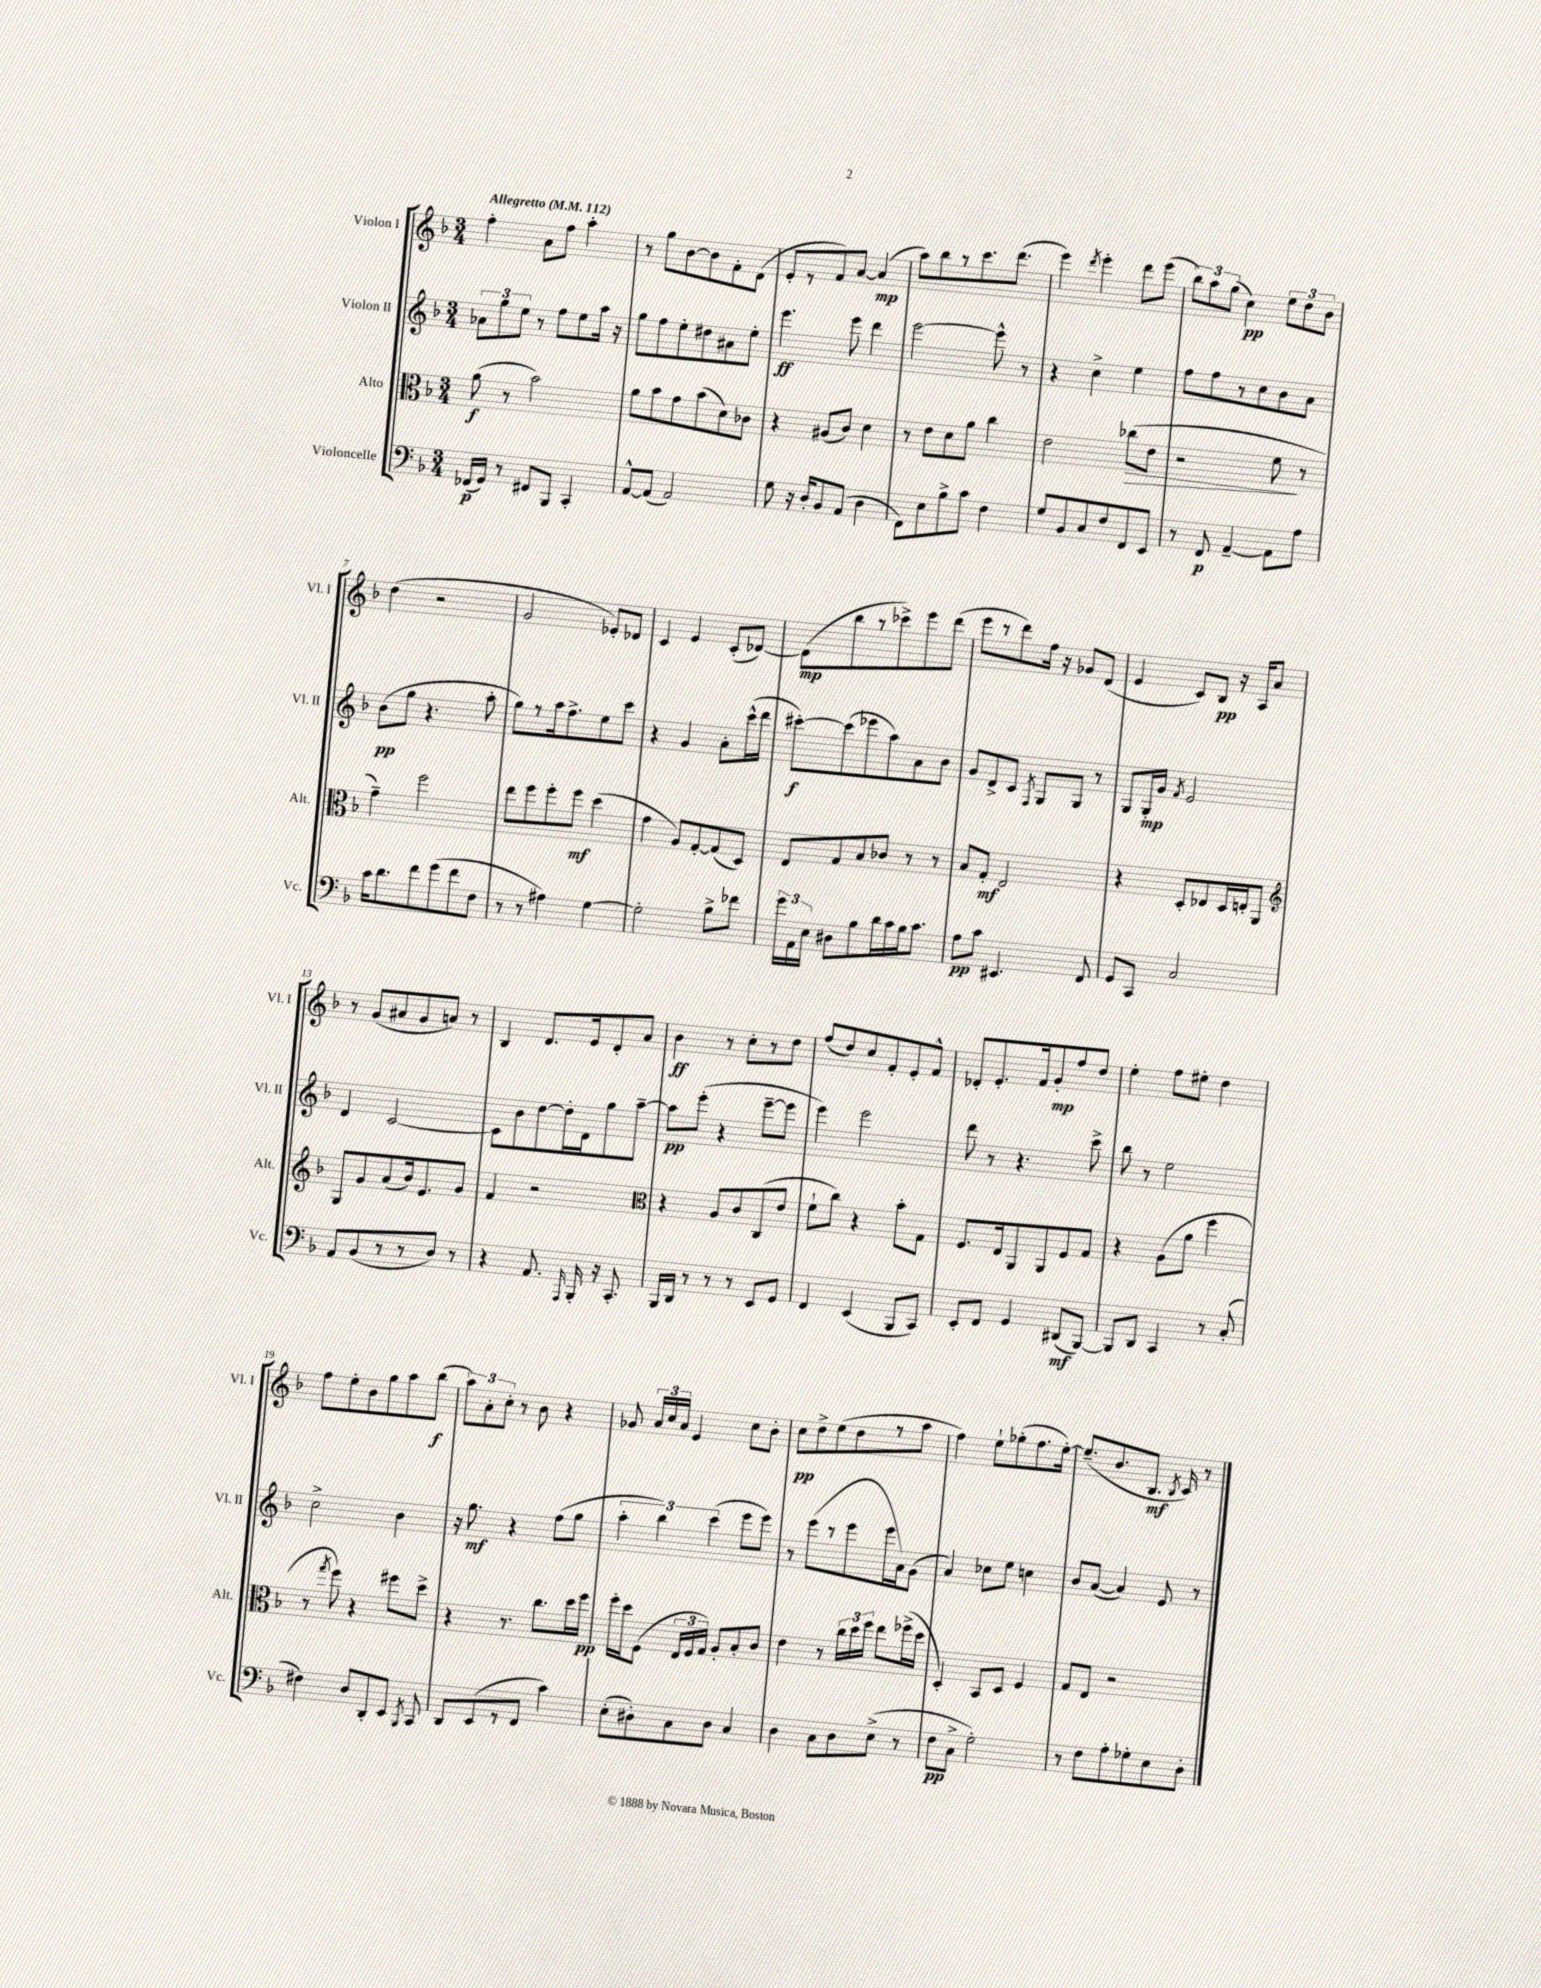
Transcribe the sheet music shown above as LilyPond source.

<<
\new StaffGroup <<
\new Staff = "s0" \with { instrumentName = "Violon I" shortInstrumentName = "Vl. I" } {
    \clef treble \key f \major \numericTimeSignature \time 3/4 \tempo "Allegretto" 4 = 112
    \autoBeamOff f''4-. a'8[ f''8] a''4-. |
    r8 g''8[ bes'8~ bes'8 f'8-. d'8]( |
    e'8[-. r8 f'8) a'8]~ a'4\mp( |
    a''8[) bes''8 r8 c'''8. d'''8.]( |
    e'''4) \acciaccatura { d'''8 } e'''4-. d'''8[ e'''8]( |
    \tuplet 3/2 { bes''8[) a''8 g''8]( } c''4\pp) \tuplet 3/2 { e''8[ d''8 bes'8] } |
    d''4( r2 |
    g'2 ees'8[-.) des'8] |
    c'4 e'4 c'8[-.( des'8]~) |
    des'8[\mp( bes''8 r8 ces'''8->) e'''8 d'''8]( |
    e'''8[ r8 d'''8) f''16] r16 ges'8[ d'8]( |
    e'4 c'8[) bes8]\pp r16 a16[ a'8] |
    r8 g'8[( ais'8 g'8 a'8]) r8 |
    bes4 d'8.[ e'16 d'8-. a'8] |
    bes'4\ff r8 c''8[-. r8 d''8] |
    f''8[( d''8) c''8 f'8-. e'8-. f'8]-^ |
    des'8[-. e'8.-. f'16 g'8-.\mp f''8 d''8] |
    e''4-. f''8[ eis''8]-. d''4 |
    f''8[ e''8-. bes'8 g''8 a''8 bes''8]\f( |
    \tuplet 3/2 { a''8[) a'8-. c''8]-. } r8 bes'8 r4 |
    ges'8 \tuplet 3/2 { a'16[ c''16 a'16] } e'4 c''8[ bes'8]-. |
    c''8[\pp d''8-> e''8( d''8 r8 a''8] |
    f''4) e''8[-! ges''8-.( f''8. e''16]~-.) |
    e''8.[--( bes'8. bes8.]\mf \acciaccatura { bes8 } c'16) r8 \bar "|." |
}
\new Staff = "s1" \with { instrumentName = "Violon II" shortInstrumentName = "Vl. II" } {
    \clef treble \key f \major \numericTimeSignature \time 3/4
    \autoBeamOff \tuplet 3/2 { aes'8[ g''8 e''8] } r8 f''8[ e''8 a''16] r16 |
    g''8[ f''8 e''8-. dis''8 ais'8 e''8]-. |
    e'''4.\ff e'''8 d'''4 |
    e'''2~ e'''8-^ r8 |
    r4 c''4-> e''4 |
    f''8[ f''8 r8 c''8 bes'8 a'8] |
    bes'8[\pp( g''8] r4. a''8-. |
    g''8[) r8 a''16 f''8.-> e''8 c'''8] |
    r4 g'4 a'8[-. c'''16-^( d'''16] |
    cis'''8[~-.\f) cis'''8( ees'''8 a''8) a'8 bes'8] |
    g'8[ d'8-> c'8] \acciaccatura { f8 } g8[ g8] r8 |
    g8[ g16-.\mp g'16] \acciaccatura { f'8 } e'2 |
    d'4 c'2~ |
    c'8[ bes'8 d''8~ d''16-. d'16 g''8 a''8]~-- |
    a''8[\pp e'''8]-.( r4 e'''8[~-- e'''8] |
    e'''4) e'''2 |
    d'''8 r8 r4. c'''8-> |
    bes''8 r8 e''2 |
    c''2-> bes'4 |
    r16 g''8.\mf r4 f''8[( g''8] |
    \tuplet 3/2 { a''4-. bes''4) c'''4( } e'''8[ e'''8]) |
    r8 e'''8[( r8 e'''8 e'''16 a'16) g'8]( |
    a'4) ces''8[ e''8] c''4 |
    bes'8[ a'8]~( a'4) e'8 r8 \bar "|." |
}
\new Staff = "s2" \with { instrumentName = "Alto" shortInstrumentName = "Alt." } {
    \clef alto \key f \major \numericTimeSignature \time 3/4
    \autoBeamOff a'8\f( r8 bes'2) |
    a'8[ bes'8 g'8 bes'8( d'8) ces'8] |
    r4 ais8[( c'8]) d'4 |
    r8 e'8[ d'8 a'8] c''4 |
    e'2 ces''8[\>( e'8] |
    r2 f'8\! r8 |
    g'4--) f''2 |
    e''8[ f''8 f''8-. f''8]\mf d''4( |
    g'4 a8[) g8~-. g8( d8]) |
    e8[ g8 bes8 ces'8] r8 r8 |
    bes8[ g8]-.\mf e2 |
    r4 d8[-. ees8 d16 e16-. a,8] |
    \clef treble g8[ g'8 a'8( bes'16) e'8. g'8] |
    f'4 r2 |
    \clef alto r4 a8[ c'8 c8( e'8] |
    f'8[-! c''8]) r4 bes'8[-. g8] |
    f8.[ e16 a,8 a,8 f8 g8] |
    r4 a8[( a'8] f''4 |
    r8 \acciaccatura { g''8 } f''8) r4 fis''8[ d''8]-> |
    r4 r8. c''8.[ d''16 f''16]\pp |
    f''16[-. d''16 f8]( \tuplet 3/2 { e16[ f16 g16]) } a8[-. bes8-. c'8] |
    e'4 r8 \tuplet 3/2 { c''16[ d''16 f''16] } e''8[ fes''16->( d''16] |
    d4-.) bes,8[ d8] f4 |
    g8[ e8] r2 \bar "|." |
}
\new Staff = "s3" \with { instrumentName = "Violoncelle" shortInstrumentName = "Vc." } {
    \clef bass \key f \major \numericTimeSignature \time 3/4
    \autoBeamOff fes,16[\p( g,16]) r8 fis,8[ bes,,8] c,4-. |
    a,8[~-^ a,8]( a,2) |
    g8 r16 d16[-. bes,8 a,8]( d4 |
    f,8[) e8 bes8-> c'8] f4 |
    g8[ bes,8 c8 f8 f,8 e,8] |
    r8 f,8\p a,4~-- a,8[ a8] |
    c'16[ d'8. f'8 g'8( f'8 f8] |
    r8 r8 ais4) g4~ |
    g2-. bes8[-> fes'8] |
    \tuplet 3/2 { g'16[ a,16 e16] } dis8[ bes8 d'16 c'16 bes16 c'8.] |
    a8[\pp c'8] eis,4. f,8 |
    g,8[ c,8] c2 |
    a,8[ bes,8( r8 r8 d8]) r8 |
    r4 a,8. \grace { a,,16 } bes,,16-. r16 c,8.-. |
    bes,,16[ d,16] r8 r8 r8 e,8[ g,8] |
    f,4 e,4( bes,,8[ c,8]) |
    e,8[-. f,8] g,4 dis,8[\mf( bes,,8]~) |
    bes,,8[ d,8] c,4 r8 c8-.( |
    fis4) d8[ d,8-. e,8] \acciaccatura { bes,,8 } c,8 |
    d,8[ e,8( r8 f,8] c'4) |
    e8[-.( dis8-.) c8 dis8] c4 |
    d4 c8[ d8 e8]->( r8 |
    f8[\pp c8]-> g2-.) |
    r8 f8[ a8-. ges8-. e8 d8]-. \bar "|." |
}
>>
>>
